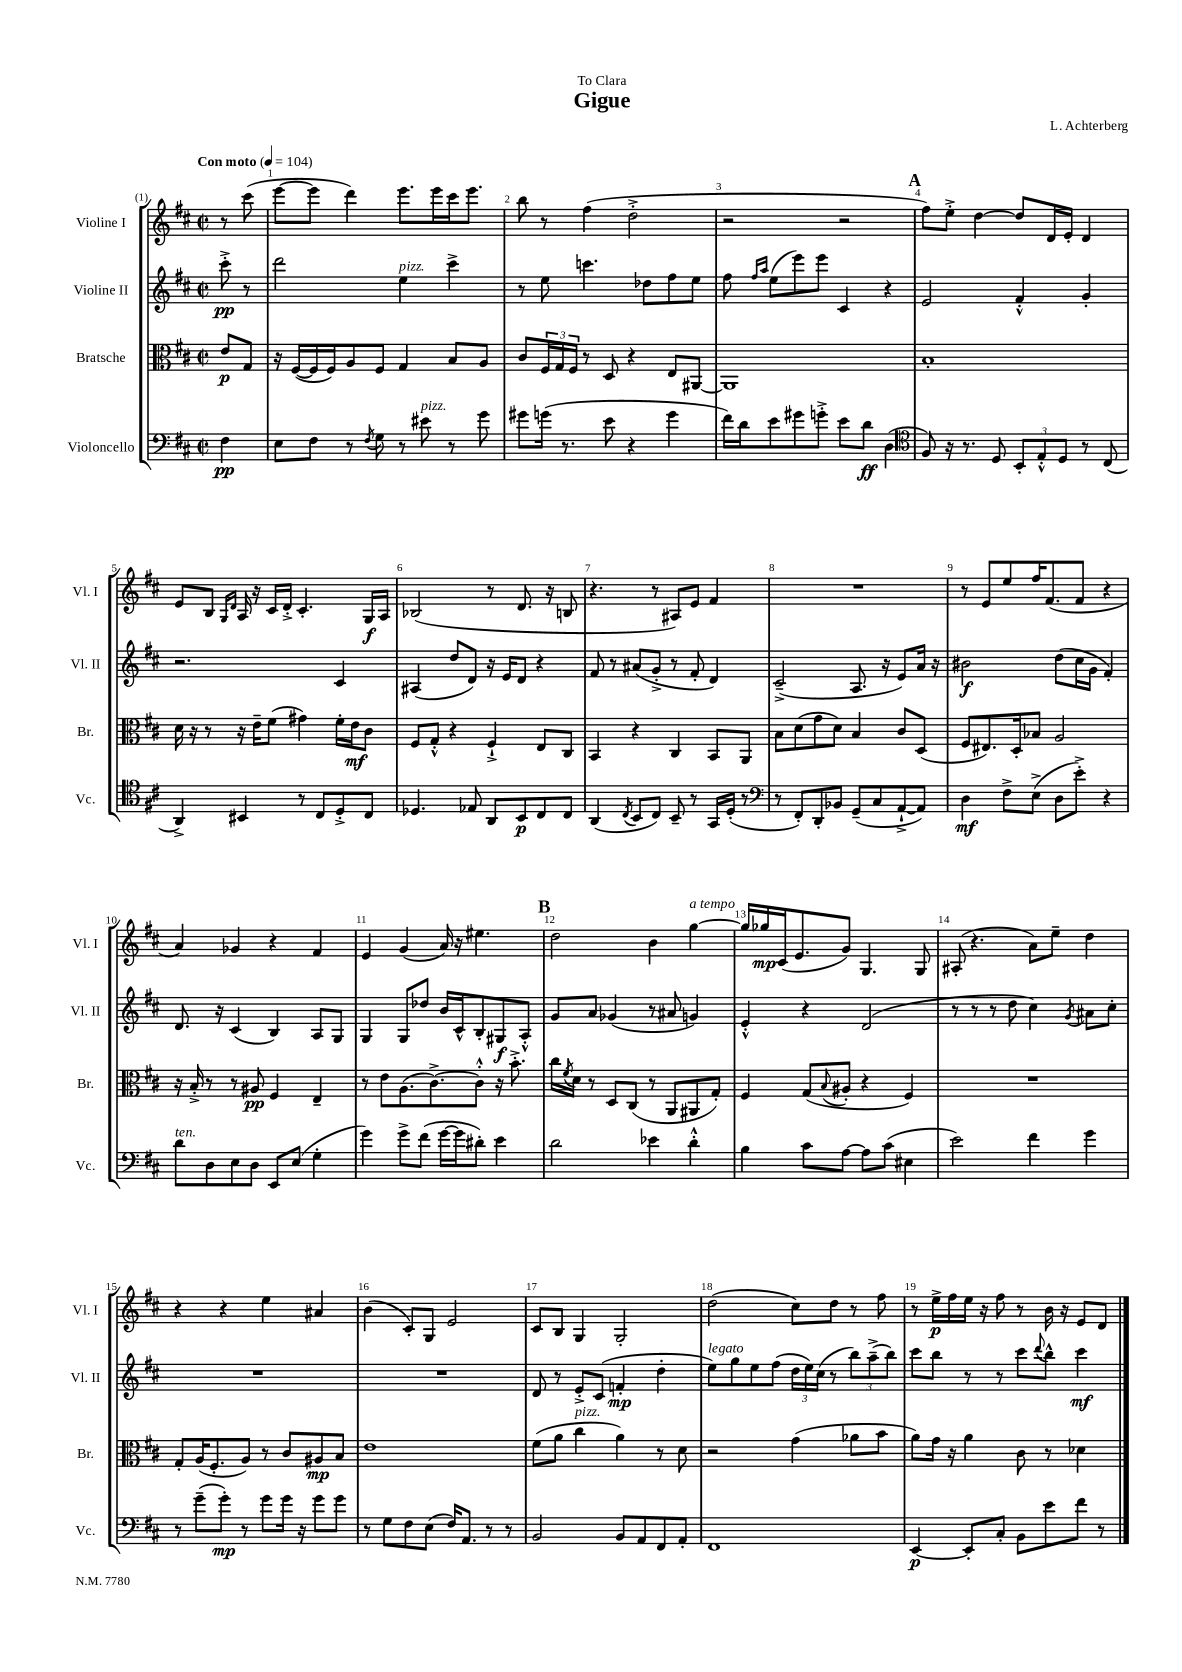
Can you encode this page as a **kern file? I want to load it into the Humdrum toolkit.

**kern	**kern	**kern	**kern
*staff4	*staff3	*staff2	*staff1
*clefF4	*clefC3	*clefG2	*clefG2
*k[f#c#]	*k[f#c#]	*k[f#c#]	*k[f#c#]
*M2/2	*M2/2	*M2/2	*M2/2
*met(c|)	*met(c|)	*met(c|)	*met(c|)
*MM104	*MM104	*MM104	*MM104
4F#	8e	8ccc#'^	8r
.	8G	8r	(8ccc#
=	=	=	=
8E	16r	2ddd	[8eee
.	([16F#	.	.
8F#	16F#]	.	8eee]
.	16F#)	.	.
8r	8A	.	4ddd)
8qF#	.	.	.
8G	8F#	.	.
8r	4G	4ee	8.eee
8e#	.	.	.
.	.	.	16eee
8r	8B	4ccc#^	16ccc#
.	.	.	8.eee
8g	8A	.	.
=	=	=	=
8g#	8c#	8r	8bb
(16g	24F#	8ee	8r
.	24G	.	.
8.r	.	.	.
.	24F#	.	.
.	8r	4.ccc	(4ff#
8e	8D	.	.
4r	4r	.	2dd'^
.	.	8dd-	.
4g	8E	8ff#	.
.	[8AA#	8ee	.
=	=	=	=
16f#)	1AA#]	8ff#	2r
16d	.	.	.
.	.	16qqff#	.
.	.	16qqaa	.
8e	.	(8ee	.
8g#	.	8eee)	.
8g'^	.	8eee	.
8e	.	4c#	2r
8d	.	.	.
(4D	.	4r	.
=	=	=	=
*clefC4	*	*	*
8F#)	1B'	2e	8ff#)
16r	.	.	8ee'^
8.r	.	.	.
.	.	.	[4dd
8D	.	.	.
12BB'	.	4f#'^^	8dd]
12E'^^	.	.	.
.	.	.	16d
12D	.	.	.
.	.	.	16e'
8r	.	4g'	4d
(8C#	.	.	.
=	=	=	=
4AA^)	16d	2.r	8e
.	16r	.	.
.	8r	.	8B
.	.	.	16qqG
.	.	.	16qqd
4BB#	16r	.	16A
.	16e~	.	16r
.	(8f#	.	16c#
.	.	.	16d'^
8r	4g#)	.	4.c#'
8C#	.	.	.
8D'^	16f#'	4c#	.
.	16e	.	.
8C#	8c#	.	16G
.	.	.	16A
=	=	=	=
4.D-	8F#	(4A#	(2B-
.	8G'^^	.	.
.	4r	8dd	.
8E-	.	8d)	.
8AA	4F#`^	16r	8r
.	.	16e	.
8BB	.	8d	8.d
8C#	8E	4r	.
.	.	.	16r
8C#	8C#	.	8B
=	=	=	=
(4AA	4BB	8f#	4.r
.	.	8r	.
8qC#	.	.	.
8BB	4r	(8a#	.
8C#)	.	8g'^	8r
8BB~	4C#	8r	8A#)
8r	.	8f#'	8e
16GG	8BB	4d)	4f#
(16D'	.	.	.
8r	8AA	.	.
=	=	=	=
*clefF4	*	*	*
8r	8B	(2c#~^	1r
8FF#')	(8d	.	.
8DD'	8g	.	.
8BB-	8d)	.	.
(8GG~	4B	8.A	.
8C#	.	.	.
.	.	16r	.
[8AA`^	8c#	8e)	.
8AA])	(8D	16a	.
.	.	16r	.
=	=	=	=
4D	8F#	2b#	8r
.	8.E#)	.	8e
8F#^	.	.	8ee
.	16D'	.	.
(8E^	8B-	.	16ff#
.	.	.	(8.f#
8D	2A	(8dd	.
8e'^)	.	16cc#	8f#
.	.	16g	.
4r	.	4f#')	4r
=	=	=	=
8d	16r	8.d	4a)
.	16B'^	.	.
8D	8r	.	.
.	.	16r	.
8E	8r	(4c#	4g-
8D	8A#	.	.
8EE	4F#	4B)	4r
(8E	.	.	.
4G'	4E~	8A	4f#
.	.	8G	.
=	=	=	=
4g)	8r	4G	4e
.	8e	.	.
8g^	(8.A	8G	(4g
(8f#	.	8dd-	.
.	[8.c#^)	.	.
[16g	.	16b	16a)
16g]	.	16c#^^	16r
8d#')	8c#'^^]	8B'	4.ee#
4e	16r	8G#	.
.	8.b'^	.	.
.	.	8A'^^	.
=	=	=	=
2d	16cc#	8g	2dd
.	8qf#	.	.
.	16d	.	.
.	8r	8a	.
.	8D	(4g-	.
.	(8C#	.	.
4e-	8r	8r	4b
.	8AA	8a#	.
4d'^^	8AA#	4g)	[4gg
.	8G')	.	.
=	=	=	=
4B	4F#	4e'^^	16gg]
.	.	.	16gg-
.	.	.	(16c#
.	.	.	8.e
8c#	(8G	4r	.
.	8qqB	.	.
[8A	8A#'	.	8g)
8A]	4r	(2d	4.G
(8c#	.	.	.
4E#	4F#)	.	.
.	.	.	8G
=	=	=	=
2e)	1r	8r	(8A#'
.	.	8r	4.r
.	.	8r	.
.	.	8dd	.
4f#	.	4cc#)	8a)
.	.	.	8ee~
.	.	8qg	.
4g	.	8a#	4dd
.	.	8cc#'	.
=	=	=	=
8r	8G'	1r	4r
(8g~	(16A	.	.
.	8.F#'	.	.
8g')	.	.	4r
8r	8A)	.	.
8g	8r	.	4ee
16g	8c#	.	.
16r	.	.	.
8g	8A#	.	4a#
8g	8B	.	.
=	=	=	=
8r	1e	1r	(4b
8G	.	.	.
8F#	.	.	8c#')
(8E	.	.	8G
16F#)	.	.	2e
8.AA	.	.	.
8r	.	.	.
8r	.	.	.
=	=	=	=
2BB	(8f#	8d	8c#
.	8a	8r	8B
.	4cc#	8e'^	4G
.	.	(8c#	.
8BB	4a)	4f'	2G'
8AA	.	.	.
8FF#	8r	4dd'	.
8AA'	8d	.	.
=	=	=	=
1FF#	2r	8ee)	(2dd
.	.	8gg	.
.	.	8ee	.
.	.	(8ff#	.
.	(4g	24dd	8cc#)
.	.	24ee)	.
.	.	(24cc#	.
.	.	8r	8dd
.	8a-	12bb)	8r
.	.	(12aa~^	.
.	8b	.	8ff#
.	.	12bb)	.
=	=	=	=
[4EE	8a)	8ccc#	8r
.	16g	8bb	16ee^
.	16r	.	16ff#
8EE']	4a	8r	16ee
.	.	.	16r
8C#'	.	8r	8ff#
8BB	8c#	8ccc#	8r
.	.	8qqddd	.
8e	8r	8bb^^	16b
.	.	.	16r
8f#	4d-	4ccc#	8e
8r	.	.	8d
==	==	==	==
*-	*-	*-	*-
